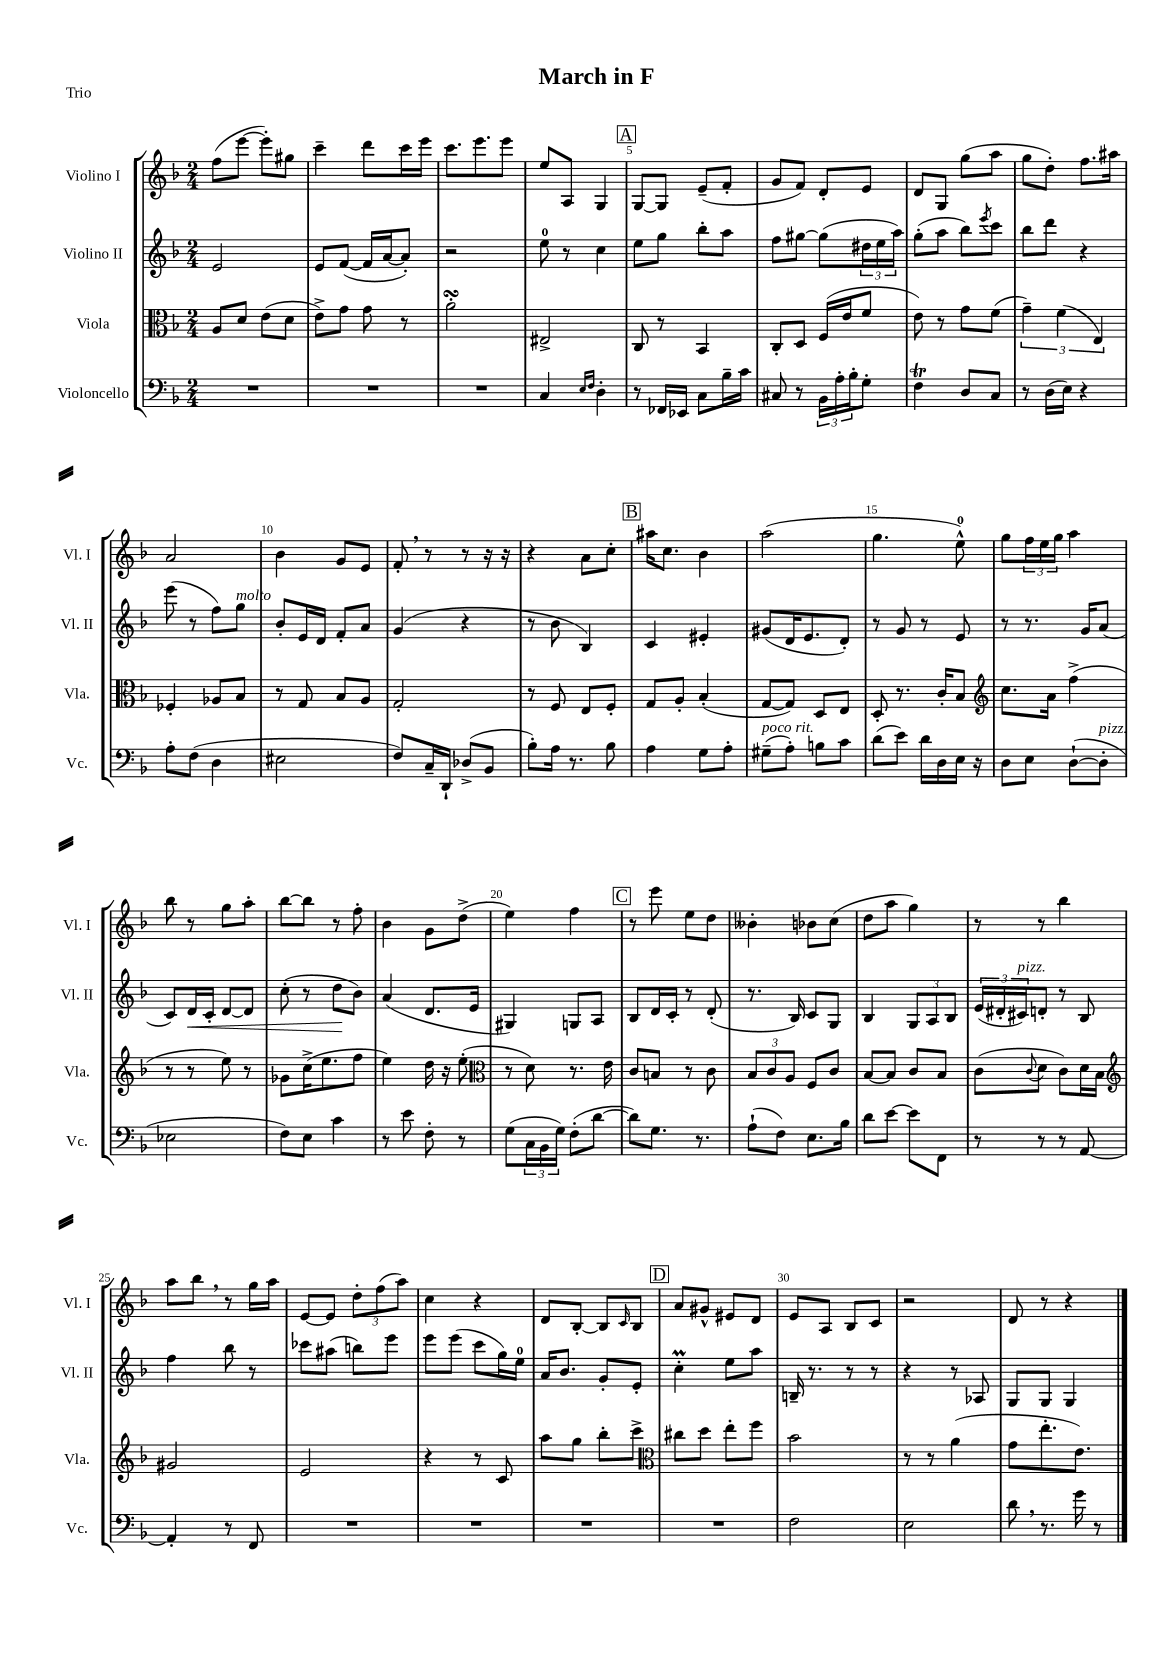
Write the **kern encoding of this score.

**kern	**kern	**kern	**dynam	**kern
*part4	*part3	*part2	*part2	*part1
*staff4	*staff3	*staff2	*staff2	*staff1
*I"Violoncello	*I"Viola	*I"Violino II	*	*I"Violino I
*I'Vc.	*I'Vla.	*I'Vl. II	*	*I'Vl. I
*clefF4	*clefC3	*clefG2	*	*clefG2
*k[b-]	*k[b-]	*k[b-]	*	*k[b-]
*M2/4	*M2/4	*M2/4	*	*M2/4
=1	=1	=1	=1	=1
2r	8A/L	2e/	.	(8ff\L
.	8d/J	.	.	[8eee\J
.	(8e\L	.	.	8eee'\L])
.	8d\J	.	.	8gg#X\J
=2	=2	=2	=2	=2
2r	8e^\L)	8e/L	.	4ccc~\
.	8g\J	([8f/J	.	.
.	8g\	16f/LL]	.	8ddd\L
.	.	[16a/J	.	.
.	8r	8a'/J])	.	16ccc\L
.	.	.	.	16eee\JJ
=3	=3	=3	=3	=3
2r	2asSsS'\	2r	.	8.ccc\L
.	.	.	.	8.eee\
.	.	.	.	8eee\J
=4	=4	=4	=4	=4
4C/	2E#X^/	8ee\	.	8ee/L
.	.	8r	.	8A/J
16qqE/LL	.	.	.	.
16qqF/JJ	.	.	.	.
4D'\	.	4cc\	.	4G/
!!LO:REH:place=s1:t=A
=5	=5	=5	=5	=5
8r	8C/	8ee\L	.	[8G/L
16FF-X/LL	8r	8gg\J	.	8G/J]
16EE-X/JJ	.	.	.	.
8C\L	4BB-/	8bb-'\L	.	(8e~/L
16B-~\L	.	8aa\J	.	8f'/J
16c\JJ	.	.	.	.
=6	=6	=6	=6	=6
8C#X/	8C'/L	8ff\L	.	8g/L
8r	8D/J	[8gg#X\J	.	8f/J)
24BB-\LL	(16F/LL	(8gg#\L]	.	8d'/L
24A'\	.	.	.	.
.	16e/J	.	.	.
24B-'\J	.	.	.	.
8G'\J	8f/J	24dd#X\L	.	8e/J
.	.	24ee\	.	.
.	.	24aa\JJ)	.	.
=7	=7	=7	=7	=7
4FT\	8e\)	(8gg'\L	.	8d/L
.	8r	8aa\J	.	8G/J
8D/L	8g\L	8bb-\L)	.	(8gg\L
.	.	8qeee/	.	.
8C/J	(8f\J	8ccc\J	.	8aa\J
=8	=8	=8	=8	=8
8r	6g~\)	8bb-\L	.	8gg\L
(16D\LL	.	8ddd\J	.	8dd'\J)
.	(6f\	.	.	.
16E\JJ)	.	.	.	.
4r	.	4r	.	8.ff\L
.	6E/)	.	.	.
.	.	.	.	16aa#X\Jk
!!LO:LB:g=z
=9	=9	=9	=9	=9
8A'\L	4F-X'/	(8eee\	.	2a/
(8F\J	.	8r	.	.
4D\	8A-X/L	8ff\L)	.	.
!	!	!LO:TX:a:i:t=molto	!	!
.	8B-/J	8gg\J	.	.
=10	=10	=10	=10	=10
2E#X\	8r	8b-'/L	.	4b-\
.	8G/	16e/L	.	.
.	.	16d/JJ	.	.
.	8B-/L	8f'/L	.	8g/L
.	8A/J	8a/J	.	8e/J
=11	=11	=11	=11	=11
8F/L)	2G'/	(4g/	.	8f',/
16C~/L	.	.	.	8r
16DD`/JJ	.	.	.	.
(8D-X^/L	.	4r	.	8r
8BB-/J	.	.	.	16r
.	.	.	.	16r
=12	=12	=12	=12	=12
8B-'\L)	8r	8r	.	4r
16A\Jk	8F/	8b-\	.	.
8.r	.	.	.	.
.	8E/L	4B-/)	.	8a\L
8B-\	8F'/J	.	.	8cc'\J
!!LO:REH:place=s1:t=B
=13	=13	=13	=13	=13
4A\	8G/L	4c/	.	16aa#X\KL
.	.	.	.	8.cc\J
.	8A'/J	.	.	.
8G\L	(4B-'/	4e#X'/	.	4b-\
8A'\J	.	.	.	.
=14	=14	=14	=14	=14
!LO:TX:a:i:t=poco rit.	!	!	!	!
(8G#X~\L	[8G/L	(8g#X/L	.	(2aa\
8A'\J)	8G/J])	16d/K	.	.
.	.	8.e/	.	.
8Bn\L	8D/L	.	.	.
8c\J	8E/J	8d'/J)	.	.
=15	=15	=15	=15	=15
(8d\L	8D'/	8r	.	4.gg\
8e\J)	8.r	8g/	.	.
16d\LL	.	8r	.	.
16D\	16c'/KL	.	.	.
16E\JJ	8B-/J	8e/	.	8ee^^\)
16r	.	.	.	.
=16	=16	=16	=16	=16
*	*clefG2	*	*	*
8D\L	8.cc\L	8r	.	8gg\L
8E\J	.	8.r	.	24ff\L
.	.	.	.	24ee\
.	16a\Jk	.	.	.
.	.	.	.	24gg\JJ
([8D`\L	(4ff^\	.	.	4aa\
.	.	16g/KL	.	.
!LO:TX:a:i:t=pizz.	!	!	!	!
8D'\J]	.	(8a/J	.	.
!!LO:LB:g=z
=17	=17	=17	=17	=17
2E-X\	8r	8c/L)	.	8bb-\
!	!	!	!LO:HP:b	!
.	8r	16d/L	<	8r
.	.	16c'/JJ	.	.
.	8ee\)	[8d/L	.	8gg\L
.	8r	8d/J]	.	8aa'\J
=18	=18	=18	=18	=18
8F\L)	8g-X\L	(8cc'\	.	[8bb-\L
8E\J	(16cc^\K	8r	.	8bb-\J]
.	8.ee\	.	.	.
4c\	.	8dd\L	.	8r
.	8ff\J	8b-\J)	[	8ff'\
=19	=19	=19	=19	=19
8r	4ee\)	(4a/	.	4b-\
8e\	.	.	.	.
8F'\	16dd\	8.d/L	.	8g\L
.	16r	.	.	.
8r	(8ee'\	.	.	(8dd^\J
.	.	16e/Jk	.	.
=20	=20	=20	=20	=20
*	*clefC3	*	*	*
(8G\L	8r	4G#X/)	.	4ee\)
24C\L	8d\)	.	.	.
24BB-\	.	.	.	.
24G\JJ)	.	.	.	.
(8F'\L	8.r	8Gn/L	.	4ff\
[8d\J	.	8A/J	.	.
.	16e\	.	.	.
!!LO:REH:place=s1:t=C
=21	=21	=21	=21	=21
8d\L])	8c/L	8B-/L	.	8r
8.G\J	8Bn/J	16d/L	.	8eee\
.	.	16c'/JJ	.	.
.	8r	8r	.	8ee\L
8.r	.	.	.	.
.	8c\	(8d'/	.	8dd\J
=22	=22	=22	=22	=22
(8A`\L	12B-/L	8.r	.	4b--X'\
.	12c/	.	.	.
8F\J)	.	.	.	.
.	12A/J	.	.	.
.	.	16B-/)	.	.
8.E\L	8F/L	8c/L	.	8b-X\L
.	8c/J	8G/J	.	(8cc\J
16B-\Jk	.	.	.	.
=23	=23	=23	=23	=23
8d\L	[8B-/L	4B-/	.	8dd\L
[8e\J	8B-/J]	.	.	8aa\J
8e\L]	8c/L	12G/L	.	4gg\)
.	.	12A/	.	.
8FF\J	8B-/J	.	.	.
.	.	12B-/J	.	.
=24	=24	=24	=24	=24
8r	(8c\L	(24e/LL	.	8r
.	.	24d#X'/	.	.
!	!	!LO:TX:a:i:t=pizz.	!	!
.	.	24c#X/J)	.	.
.	8qqc/	.	.	.
8r	8d\J	8dn'/J	.	8r
8r	8c\L)	8r	.	4bb-\
[8AA/	16d\L	8B-/	.	.
.	16B-\JJ	.	.	.
!!LO:LB:g=z
=25	=25	=25	=25	=25
*	*clefG2	*	*	*
4AA'/]	2g#X/	4ff\	.	8aa\L
.	.	.	.	8bb-,\J
8r	.	8bb-\	.	8r
8FF/	.	8r	.	16gg\LL
.	.	.	.	16aa\JJ
=26	=26	=26	=26	=26
2r	2e/	8ccc-X\L	.	[8e/L
.	.	(8aa#X\J	.	8e/J]
.	.	8bbn\L)	.	12dd'\L
.	.	.	.	(12ff\
.	.	8eee\J	.	.
.	.	.	.	12aa\J)
=27	=27	=27	=27	=27
2r	4r	8eee\L	.	4cc\
.	.	(8eee\J	.	.
.	8r	8ccc\L	.	4r
.	8c/	16gg\L)	.	.
.	.	16ee\JJ	.	.
=28	=28	=28	=28	=28
2r	8aa\L	16a/KL	.	8d/L
.	.	8.b-/J	.	.
.	8gg\J	.	.	[8B-'/J
.	8bb-'\L	8g'/L	.	8B-/L]
.	.	.	.	16qqc/
.	8ccc^\J	8e'/J	.	8B-/J
!!LO:REH:place=s1:t=D
=29	=29	=29	=29	=29
*	*clefC3	*	*	*
2r	8cc#X\L	4ccM'\	.	8a/L
.	8dd\J	.	.	8g#X^^/J
.	8ee'\L	8ee\L	.	8e#X/L
.	8ff\J	8aa\J	.	8d/J
=30	=30	=30	=30	=30
2F\	2b-\	16Bn~/	.	8e/L
.	.	8.r	.	.
.	.	.	.	8A/J
.	.	8r	.	8B-/L
.	.	8r	.	8c/J
=31	=31	=31	=31	=31
2E\	8r	4r	.	2r
.	8r	.	.	.
.	(4a\	8r	.	.
.	.	8A-X/	.	.
=32	=32	=32	=32	=32
8d,\	8g\L	8G/L	.	8d/
8.r	8.ee'\	8G/J	.	8r
.	.	4G/	.	4r
16g\	8.e\J)	.	.	.
8r	.	.	.	.
==	==	==	==	==
*-	*-	*-	*-	*-
